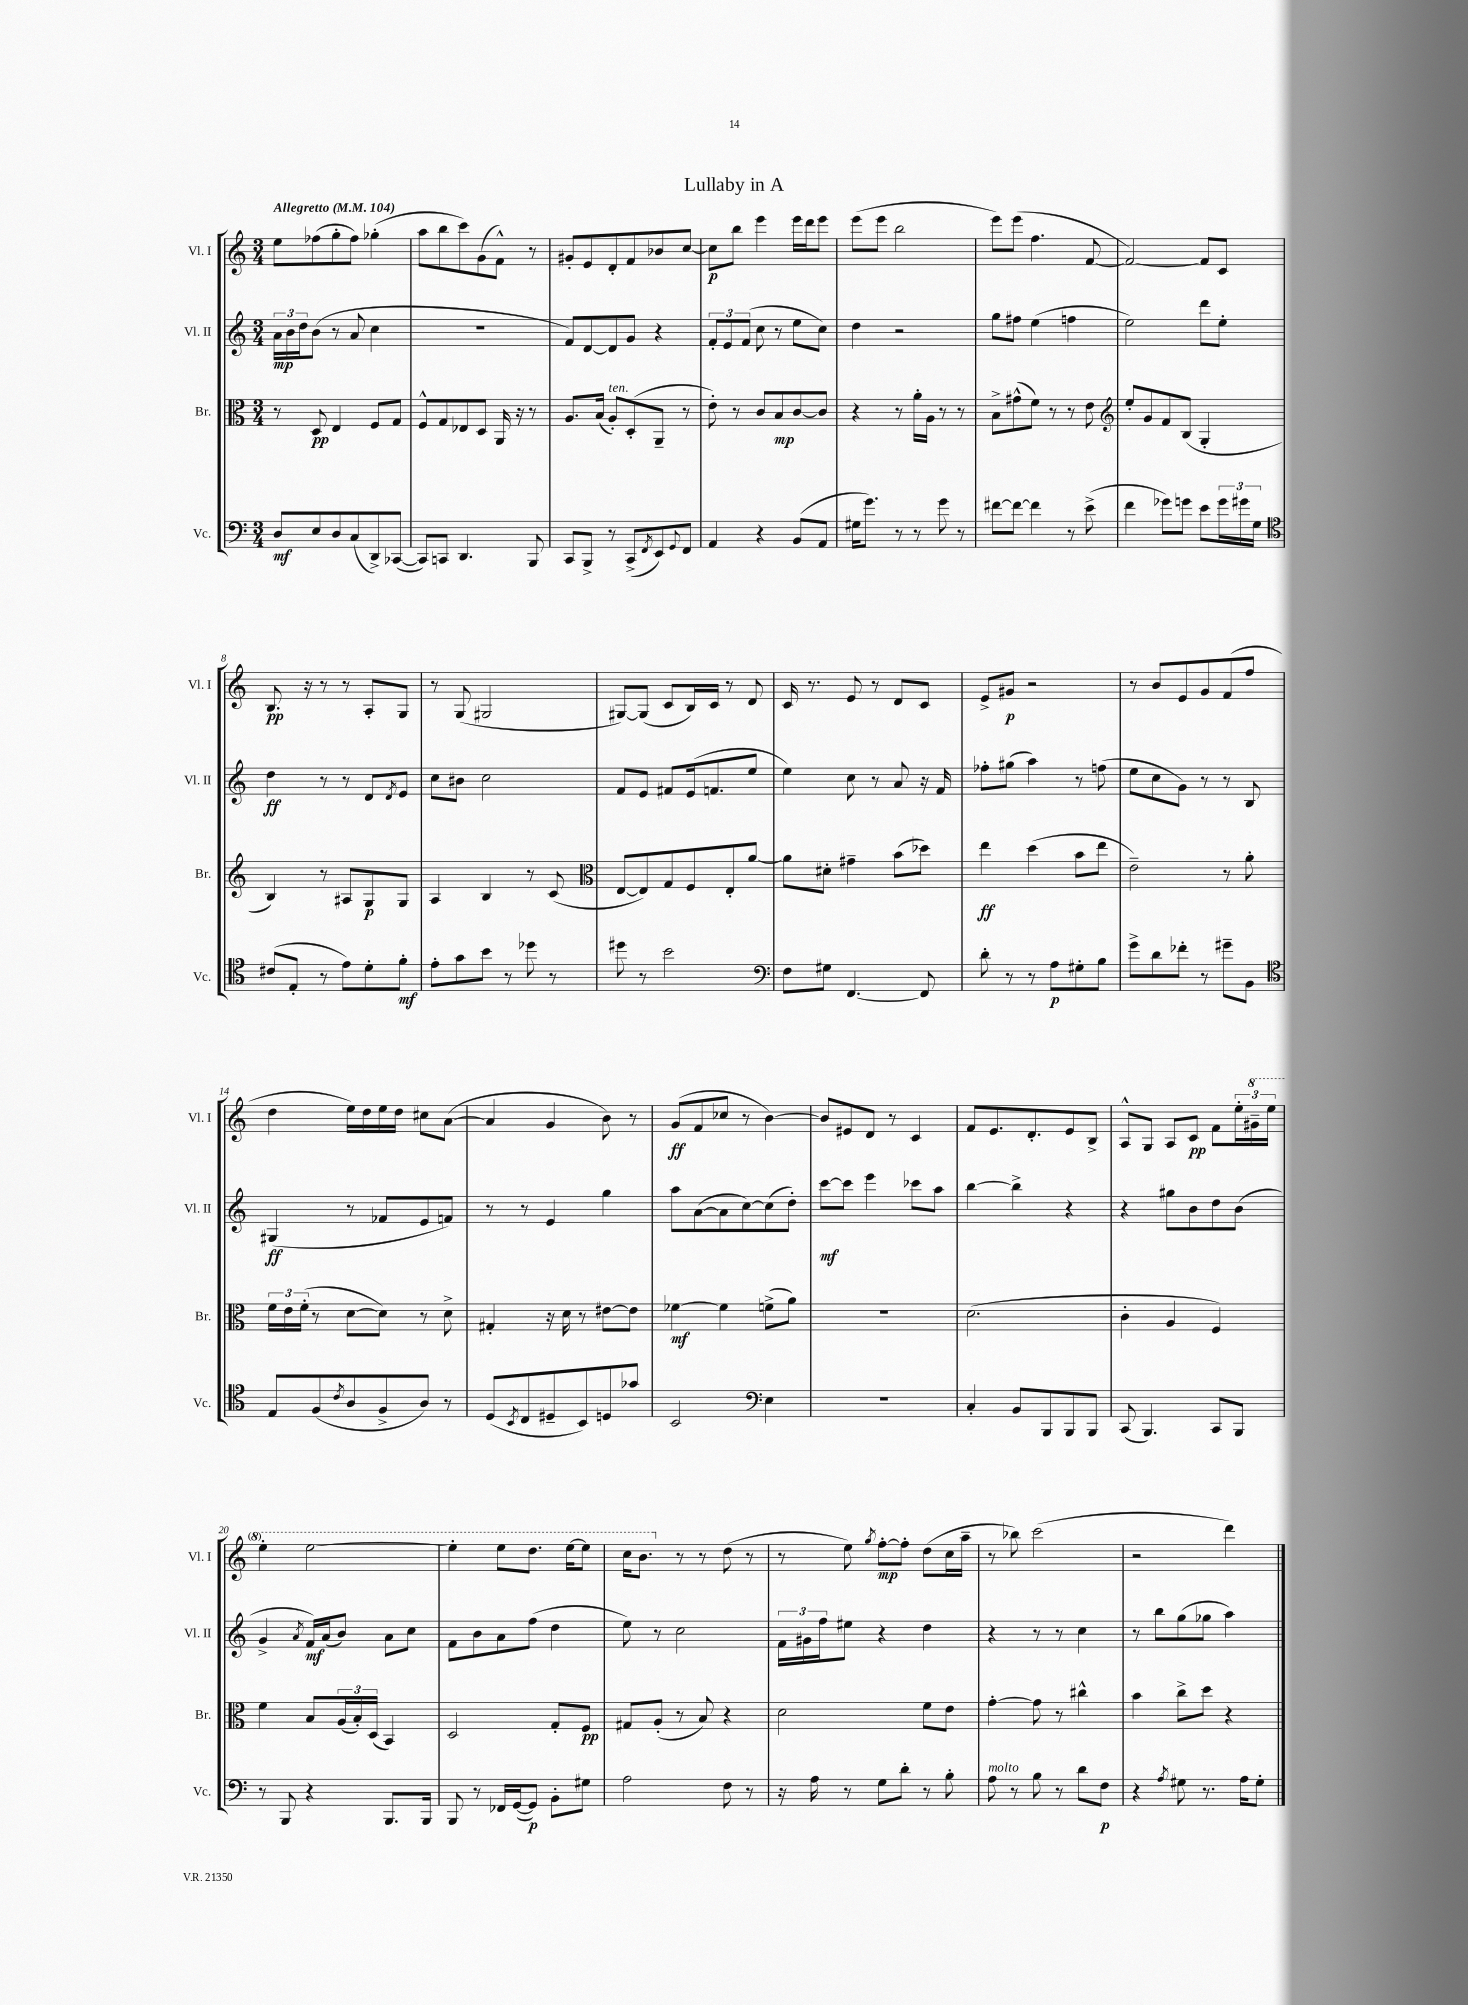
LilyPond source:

\header { title = "Lullaby in A" }
<<
\new StaffGroup <<
\new Staff = "s0" \with { instrumentName = "Vl. I" shortInstrumentName = "Vl. I" } {
    \clef treble \key c \major \numericTimeSignature \time 3/4 \tempo "Allegretto" 4 = 104
    e''8 fes''8( g''8-. fes''8) ges''4-.( |
    a''8 b''8 c'''8) g'8( f'8-^) r8 |
    gis'8-. e'8 d'8-. f'8 bes'8 c''8~ |
    c''8\p b''8 e'''4 e'''16 d'''16 e'''8 |
    e'''8( e'''8 b''2 |
    e'''8) e'''8( f''4. f'8~ |
    f'2~) f'8 c'8 |
    b8.\pp r16 r8 r8 a8-. g8 |
    r8 g8( gis2 |
    gis8~) gis8( c'8 b16) c'16 r8 d'8 |
    c'16 r8. e'8 r8 d'8 c'8 |
    e'8-> gis'8\p r2 |
    r8 b'8 e'8 g'8 f'8( f''8 |
    d''4 e''16) d''16 e''16 d''16 cis''8 a'8~( |
    a'4 g'4 b'8) r8 |
    g'8\ff( f'8 ces''8 r8 b'4~) |
    b'8 eis'8 d'8 r8 c'4 |
    f'8 e'8. d'8.-. e'8 b8-> |
    a8-^ g8 a8 c'8\pp f'8 \tuplet 3/2 { e''16-. \ottava #1 gis''16-- e'''16 } |
    e'''4-. e'''2~ |
    e'''4-. e'''8 d'''8. e'''16~ e'''8 |
    c'''16 b''8. \ottava #0 r8 r8 d''8( r8 |
    r8 e''8) \acciaccatura { g''8 } f''8~-.\mp f''8-. d''8( c''16 a''16-- |
    r8 bes''8) c'''2( |
    r2 d'''4) \bar "|." |
}
\new Staff = "s1" \with { instrumentName = "Vl. II" shortInstrumentName = "Vl. II" } {
    \clef treble \key c \major \numericTimeSignature \time 3/4
    \tuplet 3/2 { a'16\mp b'16 d''16 } b'8( r8 a'8 c''4 |
    R2. |
    f'8) d'8~ d'8 g'8 r4 |
    \tuplet 3/2 { f'8-. e'8 f'8( } c''8 r8 e''8 c''8) |
    d''4 r2 |
    g''8 fis''8 e''4( f''4 |
    e''2) d'''8 e''8-. |
    d''4\ff r8 r8 d'8 \acciaccatura { d'8 } e'8 |
    c''8 bis'8 c''2 |
    f'8 e'8 fis'8 e'16( f'8. e''8 |
    e''4) c''8 r8 a'8 r16 f'16 |
    fes''8-. gis''8( a''4) r8 f''8( |
    e''8 c''8 g'8) r8 r8 b8 |
    gis4\ff( r8 fes'8 e'8 f'8) |
    r8 r8 e'4 g''4 |
    a''8 a'8~( a'8 c''8~) c''8( d''8-.) |
    c'''8~\mf c'''8 e'''4 ces'''8 a''8 |
    b''4~ b''4-> r4 |
    r4 gis''8 b'8 d''8 b'8( |
    g'4-> \acciaccatura { a'8 } f'16\mf) a'16( b'8) a'8 c''8 |
    f'8 b'8 a'8 f''8( d''4 |
    e''8) r8 c''2 |
    \tuplet 3/2 { f'16 gis'16 f''16 } eis''8 r4 d''4 |
    r4 r8 r8 c''4 |
    r8 b''8 g''8( ges''8 a''4) \bar "|." |
}
\new Staff = "s2" \with { instrumentName = "Br." shortInstrumentName = "Br." } {
    \clef alto \key c \major \numericTimeSignature \time 3/4
    r8 d8\pp e4 f8 g8 |
    f8-^ g8 ees8 d8 a,16 r16 r8 |
    a8. b16( a8-.^\markup { \italic "ten." }) d8-.( a,8-- r8 |
    e'8-.) r8 c'8 b8\mp c'8~ c'8 |
    r4 r8 a'16-. a16 r8 r8 |
    b8-> gis'8-^( f'8) r8 r8 e'8 |
    \clef treble e''8-. g'8 f'8 b8( g4-. |
    b4) r8 ais8 g8\p g8 |
    a4 b4 r8 c'8( |
    \clef alto e8~ e8) g8 f8 e8-. a'8~ |
    a'8 dis'8-. gis'4-- b'8( des''8) |
    e''4\ff d''4( b'8 e''8 |
    e'2--) r8 a'8-. |
    \tuplet 3/2 { f'16 e'16 f'16-.( } r8 d'8~ d'8) r8 d'8-> |
    gis4-. r16 d'16 r8 eis'8~ eis'8 |
    fes'4~\mf fes'4 f'8->( a'8) |
    R2. |
    d'2.( |
    c'4-. a4 f4) |
    f'4 b8 \tuplet 3/2 { a16( b16-.) d16( } b,4) |
    d2 g8-. f8\pp |
    gis8 a8-.( r8 b8) r4 |
    d'2 f'8 e'8 |
    g'4~-. g'8 r8 cis''4-^ |
    b'4 c''8-> d''8 r4 \bar "|." |
}
\new Staff = "s3" \with { instrumentName = "Vc." shortInstrumentName = "Vc." } {
    \clef bass \key c \major \numericTimeSignature \time 3/4
    d8\mf e8 d8 c8( d,8->) ces,8~( |
    ces,8) c,8 d,4. b,,8 |
    c,8 b,,8-> r8 c,8->( \acciaccatura { f,8 } e,8) \appoggiatura { g,8 } f,8 |
    a,4 r4 b,8( a,8 |
    gis16 g'8.) r8 r8 g'8 r8 |
    fis'8~ fis'8~ fis'4 r8 e'8->( |
    f'4 ges'8) g'8 e'8 \tuplet 3/2 { g'16 gis'16 g16 } |
    \clef tenor cis'8( e8-. r8 e'8) d'8-. f'8-.\mf |
    e'8-. g'8 b'8 r8 des''8 r8 |
    dis''8 r8 b'2 |
    \clef bass f8 gis8 f,4.~ f,8 |
    d'8-. r8 r8 a8\p gis8-. b8 |
    g'8-> d'8 fes'8-. r8 gis'8-- b,8 |
    \clef tenor e8 f8( \acciaccatura { c'8 } a8 f8-> a8) r8 |
    d8( \acciaccatura { b,8 } c8 dis8-- b,8) d8 ges'8 |
    b,2 \clef bass e4 |
    R2. |
    c4-. b,8 b,,8 b,,8 b,,8 |
    c,8( b,,4.) c,8 b,,8 |
    r8 b,,8 r4 b,,8. b,,16 |
    b,,8 r8 fes,16 g,16~( g,8\p) b,8-. gis8 |
    a2 f8 r8 |
    r16 a16 r8 g8 d'8-. r8 b8-. |
    a8^\markup { \italic "molto" } r8 b8 r8 d'8 f8\p |
    r4 \acciaccatura { a8 } gis8 r8. a16 gis8-. \bar "|." |
}
>>
>>
